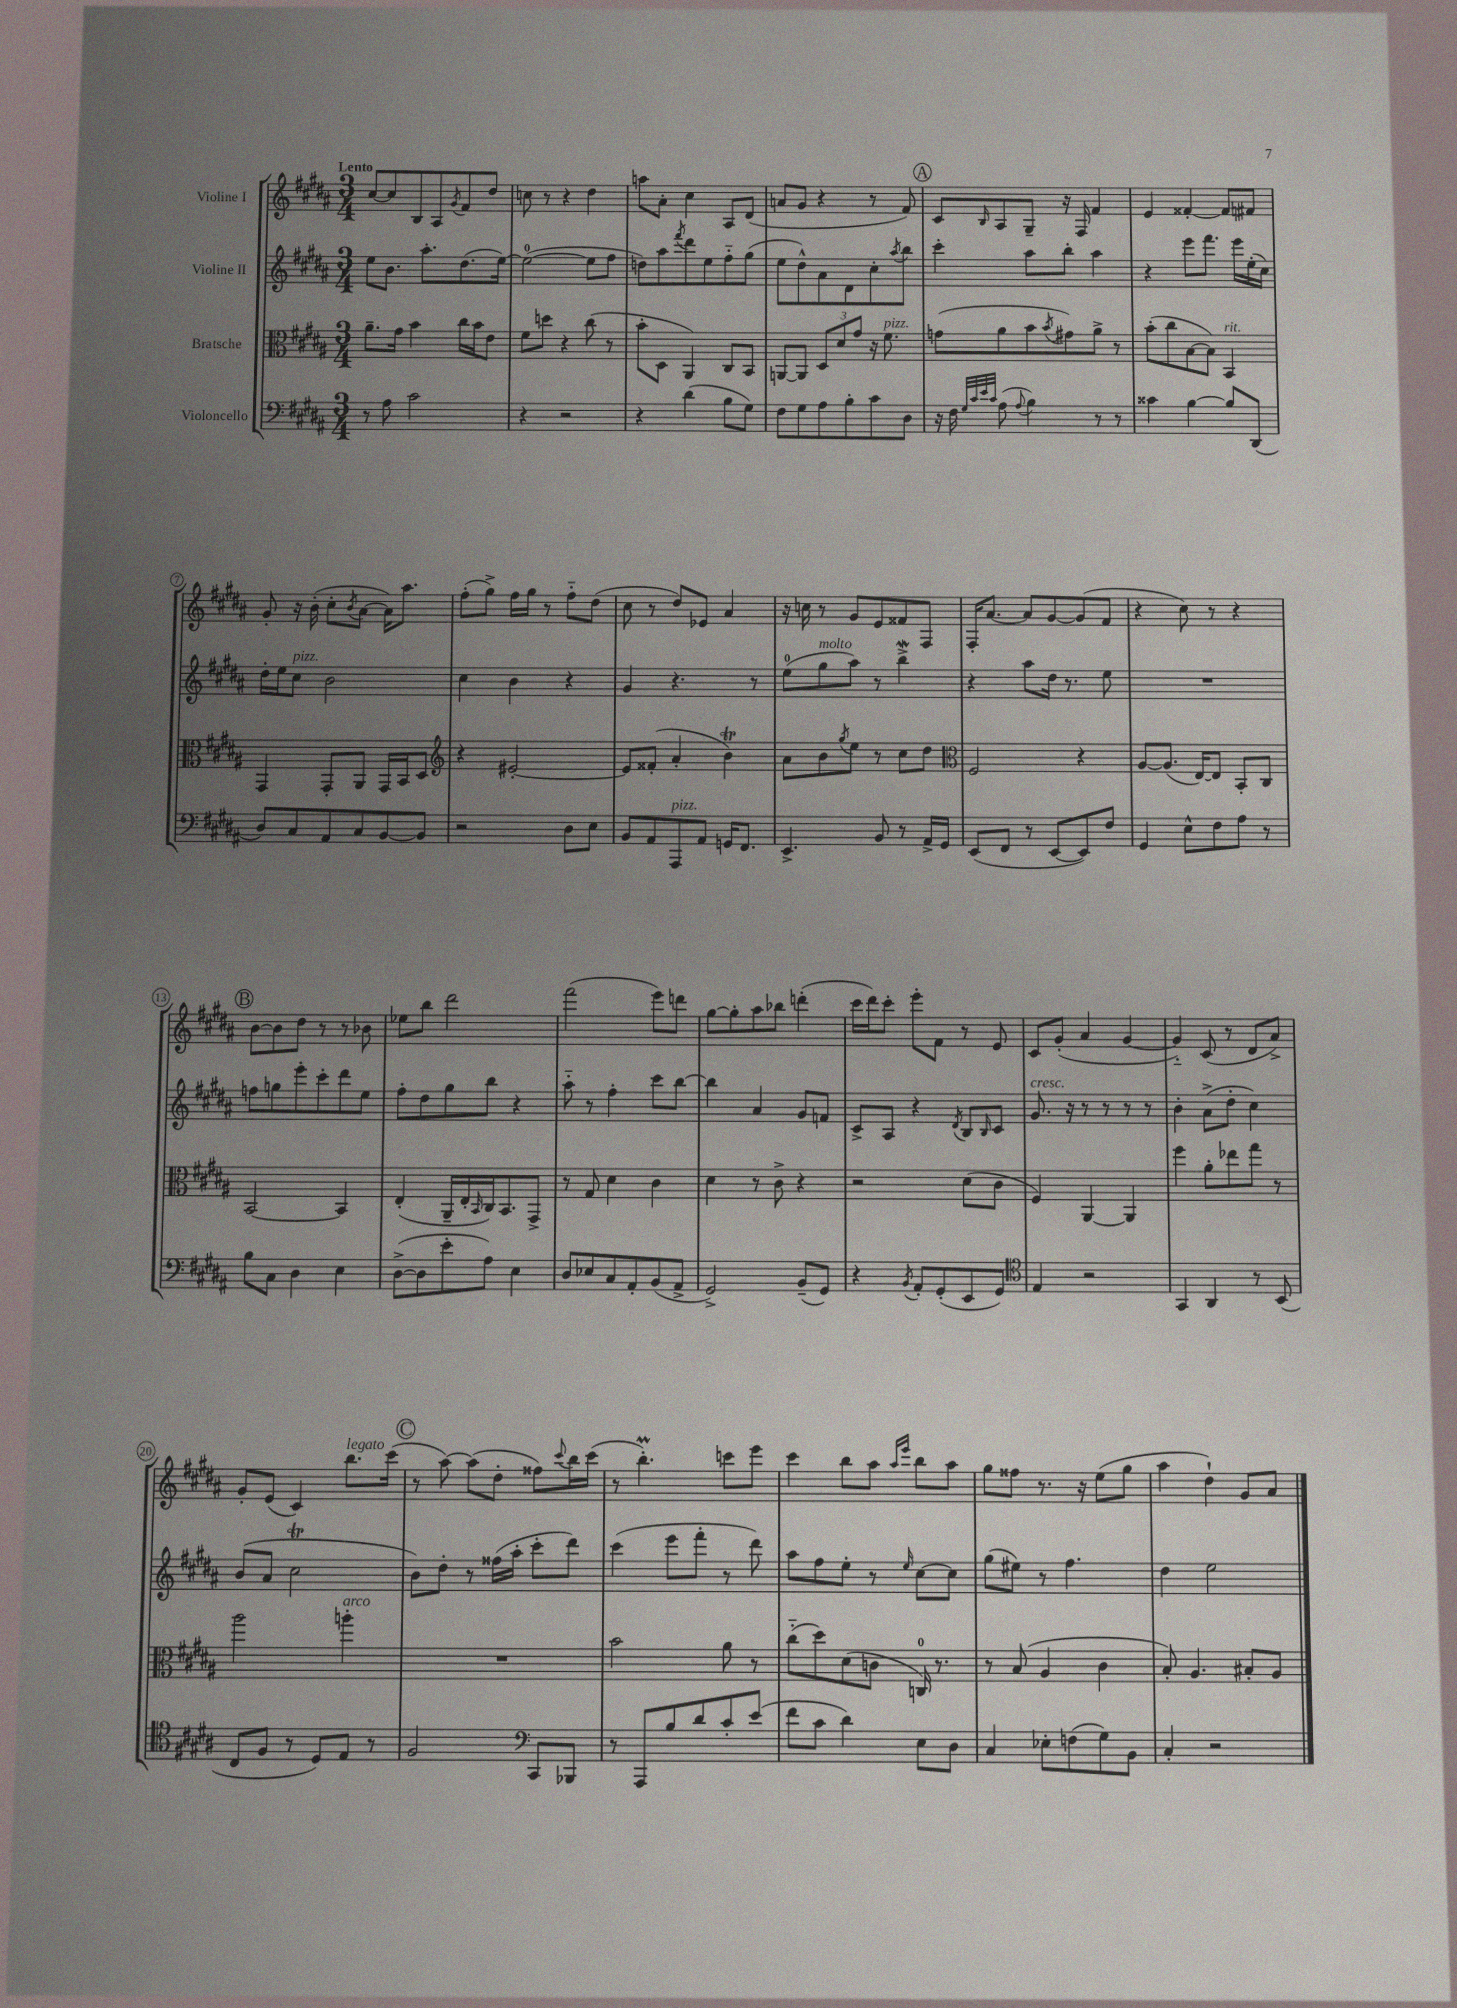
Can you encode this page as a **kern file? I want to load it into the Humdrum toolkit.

**kern	**kern	**kern	**kern
*staff4	*staff3	*staff2	*staff1
*clefF4	*clefC3	*clefG2	*clefG2
*k[f#c#g#d#a#]	*k[f#c#g#d#a#]	*k[f#c#g#d#a#]	*k[f#c#g#d#a#]
*M3/4	*M3/4	*M3/4	*M3/4
8r	8.a#~	8ee	[8cc#
8A#	.	8.b	8cc#]
.	16g#	.	.
2c#	4b	.	8B
.	.	8.aa#'	.
.	.	.	8A#
.	.	.	8qg#
.	16cc#	(8.dd#	8f#
.	16b	.	.
.	8e	.	8dd#
.	.	[16ee)	.
=	=	=	=
4r	8f#	(2ee_	8cc
.	8dd	.	8r
2r	4r	.	4r
.	(8cc#	8ee]	4dd#
.	8r	8ff#	.
=	=	=	=
4r	8b'	8dd)	8aa
.	8D#	8aa#	8a#'
.	.	8qfff#	.
(4d#	4AA#)	8ddd#	4cc#
.	.	8ee	.
8B	8C#	8ff#'~	8A#
8G#)	8BB	(8gg#	(8d#
=	=	=	=
8F#	[8AA	8ee	8a
8G#	8AA]	8dd#^^)	8g#
8A#	12D#	8a#	4r
.	12d#	.	.
8B'	.	8d#	.
.	12g#	.	.
8c#	16r	8cc#'	8r
.	8.f#	.	.
.	.	8qaa#	.
8D#	.	8bb	8f#)
=	=	=	=
16r	(8g	4ccc#'	8c#
16F#	.	.	.
32qqG#	.	.	.
32qqc#	.	.	.
32qqe	.	.	.
32qqc#	.	.	16qqB
(8A#	8a#	.	8A#
8qqA#	.	.	.
4B)	8b	8aa#	8G#~
.	8qb	.	.
.	8g#)	8bb'	16r
.	.	.	16F#
8r	8a#^	4aa#	4f#
8r	8r	.	.
=	=	=	=
4c##	(8b'	4r	4e
.	8cc#	.	.
[4B	[8B	8eee	[4f##'
.	8B])	8.fff#	.
8B]	4BB	.	8f##]
.	.	16eee	.
(8DD#	.	(16ee'	8f#
.	.	16cc#)	.
=	=	=	=
8D#)	4GG#	16dd#'	8g#'
.	.	16ee	.
8C#	.	8cc#	16r
.	.	.	(16b'
8AA#	8GG#'	2b	8cc#'
.	.	.	8qb
8C#	8AA#	.	[8a#
[8BB	16GG#	.	16a#])
.	16BB	.	8.aa#
8BB]	8D#	.	.
=	=	=	=
*	*clefG2	*	*
2r	4r	4cc#	(8ff#'
.	.	.	8gg#^)
.	[2e#'	4b	16ff#
.	.	.	16gg#
.	.	.	8r
8D#	.	4r	8ff#'~
8E	.	.	(8dd#
=	=	=	=
8BB	8e#]	4g#	8cc#
8AA#	(8f##'	.	8r
8AAA#	4a#'	4.r	8dd#)
8AA#	.	.	8e-
16GG	4b)	.	4a#
8.FF#	.	.	.
.	.	8r	.
=	=	=	=
4.EE^	8a#	(8ee	16r
.	.	.	16cc
.	8b	8gg#	8r
.	8qgg#	.	.
.	8ee	8aa#)	8g#
8BB	8r	8r	8e
8r	8cc#	4bb^	8f##
16AA#^	8dd#	.	8F#
16GG#	.	.	.
=	=	=	=
*	*clefC3	*	*
(8EE	2F#	4r	16F#'
.	.	.	[8.a#
8FF#	.	.	.
8r	.	8aa#	8a#]
[8EE	.	16dd#	[8g#
.	.	8.r	.
8EE])	4r	.	(8g#]
8F#	.	8ee	8f#
=	=	=	=
4GG#	[8A#	2.r	4r
.	(8.A#]	.	.
8E^^	.	.	8cc#)
.	[16E)	.	.
8F#	8E]	.	8r
8A#	8BB'	.	4r
8r	8C#	.	.
=	=	=	=
8B	[2BB	8ff	[8b
8C#	.	8gg	8b]
4D#	.	8eee'	8dd#
.	.	8ccc#'	8r
4E	4BB]	8ddd#	8r
.	.	8ee	8b-
=	=	=	=
([8D#^	(4E'	8ff#'	8ee-
8D#]	.	8dd#	8bb
8e'	16AA#~	8gg#	2ddd#
.	16E'	.	.
.	16qqBB	.	.
8A#)	16C#)	8bb	.
.	8.BB	.	.
4E	.	4r	.
.	8GG#^	.	.
=	=	=	=
8D#	8r	8aa#'~	(2fff#
8E-	8G#	8r	.
8C#	4d#	4ff#'	.
8AA#'	.	.	.
(8BB	4c#	8ccc#	8eee)
8AA#^	.	[8bb	8ddd
=	=	=	=
2GG#^)	4d#	4bb]	[8gg#
.	.	.	8gg#']
.	8r	4a#	8aa#
.	8c#^	.	8bb-
(8BB~	4r	8g#	(4ddd'
8GG#)	.	8f	.
=	=	=	=
4r	2r	8c#^	16ccc#
.	.	.	16ddd#)
.	.	8A#	8ccc#'
8qBB	.	.	.
8AA#'	.	4r	8eee'
(8GG#'	.	.	8f#
.	.	8qd#	.
8EE	(8d#	8B	8r
.	.	16qqB	.
8GG#)	8c#	8c#	8e
=	=	=	=
*clefC4	*	*	*
4E	4F#)	8.g#	8c#
.	.	.	(8g#'
.	.	16r	.
2r	[4AA#	8r	4a#
.	.	8r	.
.	4AA#]	8r	[4g#
.	.	8r	.
=	=	=	=
4GG#	4ff#	4b'	4g#'~])
4AA#	8a#'	(8a#^	(8c#
.	8ee-	8dd#'	8r
8r	8gg#	4cc#)	8d#
(8BB	8r	.	8a#^)
=	=	=	=
8C#	2aa#	(8b	8g#'
8F#	.	8a#	(8e
8r	.	2cc#	4c#)
8D#)	.	.	.
8E	4aa'	.	8.bb
8r	.	.	.
.	.	.	(16ccc#
=	=	=	=
2F#	2.r	8b)	8r
.	.	8dd#'	[8aa#)
.	.	8r	(8aa#]
.	.	(16ff##	8dd#'
.	.	16aa#'	.
*clefF4	*	*	*
8CC#	.	8ccc#'	8ff##)
.	.	.	8qqccc#
8BBB-	.	8ddd#)	16bb
.	.	.	(16ccc#
=	=	=	=
8r	2b	(4ccc#	8r
8AAA#	.	.	4.bb')
8B	.	8eee	.
8d#	.	8fff#'	.
8c#'	8a#	8r	8ccc
(8e	8r	8ddd#)	8eee
=	=	=	=
8f#	(8cc#'~	8aa#	4ccc#
8c#	8dd#)	8ff#	.
4d#)	(8d#	8ee'	8bb
.	8c	8r	8aa#
.	.	.	16qqaa#
.	.	16qqee	16qqeee
8E	16C)	[8cc#	8bb
.	8.r	.	.
8D#	.	8cc#]	8aa#
=	=	=	=
4C#	8r	(8gg#	8gg#
.	(8B	8ee#)	8ff##
8E-'	4A#	8r	8.r
(8F	.	4.ff#	.
.	.	.	16r
8G#)	4c#	.	(8ee
8BB	.	.	8gg#
=	=	=	=
4C#'	8B')	4dd#	4aa#
.	4.A#	.	.
2r	.	2ee	4dd#`)
.	8B#'	.	8g#
.	8A#	.	8a#
==	==	==	==
*-	*-	*-	*-
